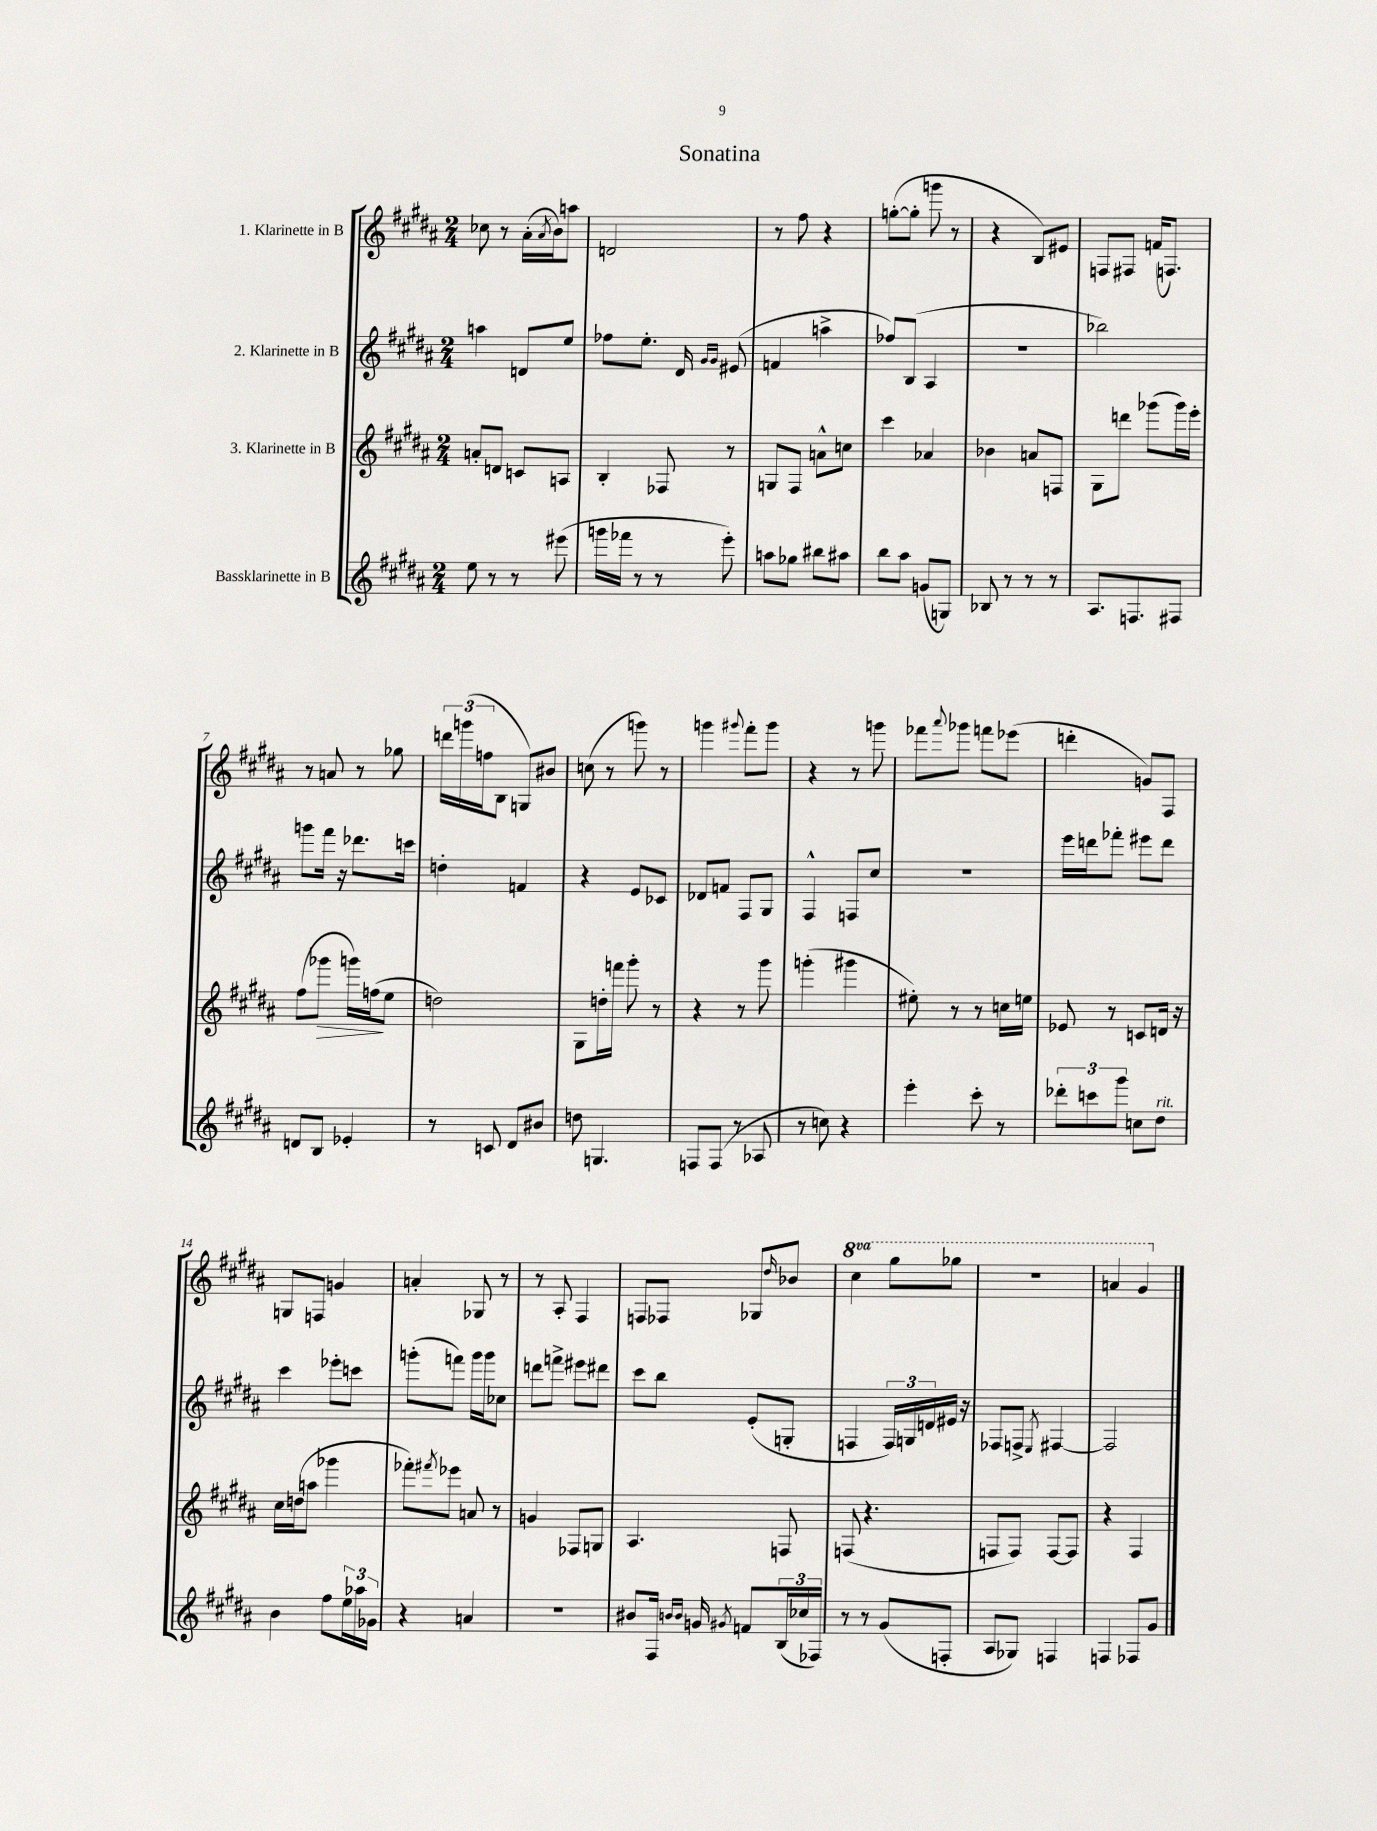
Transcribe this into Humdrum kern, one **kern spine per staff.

**kern	**kern	**dynam	**kern	**kern
*part4	*part3	*part3	*part2	*part1
*staff4	*staff3	*staff3	*staff2	*staff1
*I"Bassklarinette in B	*I"3. Klarinette in B	*	*I"2. Klarinette in B	*I"1. Klarinette in B
*clefG2	*clefG2	*	*clefG2	*clefG2
*k[f#c#g#d#a#]	*k[f#c#g#d#a#]	*	*k[f#c#g#d#a#]	*k[f#c#g#d#a#]
*M2/4	*M2/4	*	*M2/4	*M2/4
=1	=1	=1	=1	=1
8ee\	8an'/L	.	4aan\	8cc-X\
8r	8dn/J	.	.	8r
8r	8cn/L	.	8dn/L	(16a#'\LL
.	.	.	.	8qa#/
.	.	.	.	16b\J)
(8eee#X\	8An/J	.	8ee/J	8aan\J
=2	=2	=2	=2	=2
16gggn\LL	4B'/	.	8ff-X\L	2dn/
16fff-X\JJ	.	.	.	.
8r	.	.	8.ee'\J	.
8r	8F-X/	.	.	.
.	.	.	16d#/	.
.	.	.	16qqg#/LL	.
.	.	.	16qqg#/JJ	.
8eee'\)	8r	.	(8e#X/	.
=3	=3	=3	=3	=3
8aan\L	8Gn/L	.	4fn/	8r
8gg-X\J	8F#/J	.	.	8ff#\
8bb#X\L	8an^^\L	.	4aan^\	4r
8aa#X\J	8ccn\J	.	.	.
=4	=4	=4	=4	=4
8bb\L	4ccc#\	.	8ff-X/L)	([8ggn'\L
8aa#\J	.	.	(8B/J	8gg'\J]
(8gn/L	4a-X/	.	4A#/	8gggn\
8Gn/J)	.	.	.	8r
=5	=5	=5	=5	=5
8B-X/	4b-X\	.	2r	4r
8r	.	.	.	.
8r	8an/L	.	.	8B/L)
8r	8Fn/J	.	.	8e#X/J
=6	=6	=6	=6	=6
8.A#/L	8G#\L	.	2bb-X\)	8Fn/L
.	8dddn\J	.	.	8F#X/J
8.Fn/	.	.	.	.
.	(8ggg-X\L	.	.	(16fn/KL
.	.	.	.	8.Fn/J)
8F#X/J	16ggg-\L)	.	.	.
.	16eee'\JJ	.	.	.
!!LO:LB:g=z
=7	=7	=7	=7	=7
8dn/L	(8ff#\L	.	8gggn\L	8r
!	!	!LO:HP:b	!	!
8B/J	8ggg-X\J	>	16fff#\Jk	8an/
.	.	.	16r	.
4e-X'/	16gggn\LL)	.	8.ddd-X\L	8r
.	(16ffn\J	.	.	.
.	8ee\J	]	.	8gg-X\
.	.	.	16cccn\Jk	.
=8	=8	=8	=8	=8
8r	2ddn\)	.	4ddn'\	24dddn\LL
.	.	.	.	(24gggn\
.	.	.	.	24ffn\J
8cn/	.	.	.	8B\J
8d#/L	.	.	4fn/	8Gn/L)
8b#X/J	.	.	.	8b#X/J
=9	=9	=9	=9	=9
8ddn\	8G#\L	.	4r	(8ccn\
4.Gn/	16ddn'\L	.	.	8r
.	16fffn\JJ	.	.	.
.	8ggg#'\	.	8e/L	8gggn\)
.	8r	.	8c-X/J	8r
=10	=10	=10	=10	=10
8Fn/L	4r	.	8d-X/L	4gggn\
(8F/J	.	.	8fn/J	.
.	.	.	.	8qqggg#X/
8r	8r	.	8F#/L	8fff#'\L
8A-X/	8ggg#\	.	8G#/J	8ggg#\J
=11	=11	=11	=11	=11
8r	(4gggn'\	.	4F#^^/	4r
8ccn\)	.	.	.	.
4r	4ggg#X\	.	8Fn/L	8r
.	.	.	8cc#/J	8gggn\
=12	=12	=12	=12	=12
4eee'\	8ee#X'\)	.	2r	8fff-X\L
.	.	.	.	8qqaaa#/
.	8r	.	.	8ggg-X\J
8ccc#'\	8r	.	.	8fffn\L
8r	16ccn\LL	.	.	(8eee-X\J
.	16een\JJ	.	.	.
=13	=13	=13	=13	=13
12ddd-X'\L	8e-X/	.	16eee\LL	4dddn'\
.	.	.	16dddn\J	.
12cccn\	.	.	.	.
.	8r	.	8fff-X'\J	.
12ggg#\J	.	.	.	.
8ccn\L	8cn/L	.	8eee#X\L	8gn/L)
!LO:TX:a:i:t=rit.	!	!	!	!
8dd#\J	16dn/Jk	.	8ddd\J	8F#/J
.	16r	.	.	.
!!LO:LB:g=z
=14	=14	=14	=14	=14
4b\	16cc#\LL	.	4ccc#\	8Gn/L
.	(16ddn\J	.	.	.
.	8aan\J	.	.	8Fn/J
8ff#\L	4ggg-X\	.	8eee-X'\L	4gn/
24ee\L	.	.	8cccn\J	.
24aa-X\	.	.	.	.
24g-X\JJ	.	.	.	.
=15	=15	=15	=15	=15
4r	8fff-X'\L)	.	(8gggn'\L	4an'/
.	8qfff#X/	.	.	.
.	8eee-X\J	.	8fffn\J)	.
4an/	8an/	.	16ggg\LL	8G-X/
.	.	.	16ggg\J	.
.	8r	.	8cc-X\J	8r
=16	=16	=16	=16	=16
2r	4gn/	.	8dddn\L	8r
.	.	.	8fffn^\J	8A#'/
.	8F-X/L	.	8eee#X\L	4F#/
.	8Gn/J	.	8ddd#X\J	.
=17	=17	=17	=17	=17
8b#X/L	4.A#/	.	8ccc#\L	8Fn/L
16F#/Jk	.	.	8bb\J	8F-X/J
16qqbn/LL	.	.	.	.
16qqb/JJ	.	.	.	.
16gn/	.	.	.	.
8qg#X/	.	.	.	.
8fn/L	.	.	(8e'/L	8G-X/L
.	.	.	.	16qqdd#/
(24B/L	8Fn/	.	8Gn'/J	8b-X/J
24cc-X/	.	.	.	.
24F-X/JJ)	.	.	.	.
=18	=18	=18	=18	=18
*	*	*	*	*8va
8r	(8Fn/	.	4Fn/	4ccc#\
8r	4.r	.	.	.
(8g#/L	.	.	24F/LL)	8ggg#\L
.	.	.	24Gn/	.
.	.	.	24dn/	.
8Fn'/J	.	.	16e#X/JJ	8ggg-X\J
.	.	.	16r	.
=19	=19	=19	=19	=19
8A#/L	8Fn/L	.	8F-X/L	2r
8G-X/J)	8F/J)	.	8Fn^/J	.
.	.	.	8qE/	.
4Fn/	[8F/L	.	[4F#X/	.
.	8F/J]	.	.	.
=20	=20	=20	=20	=20
4Fn/	4r	.	2F#/]	4aan/
8F-X/L	4F#/	.	.	4gg#/
8g#/J	.	.	.	.
*	*	*	*	*X8va
==	==	==	==	==
*-	*-	*-	*-	*-
